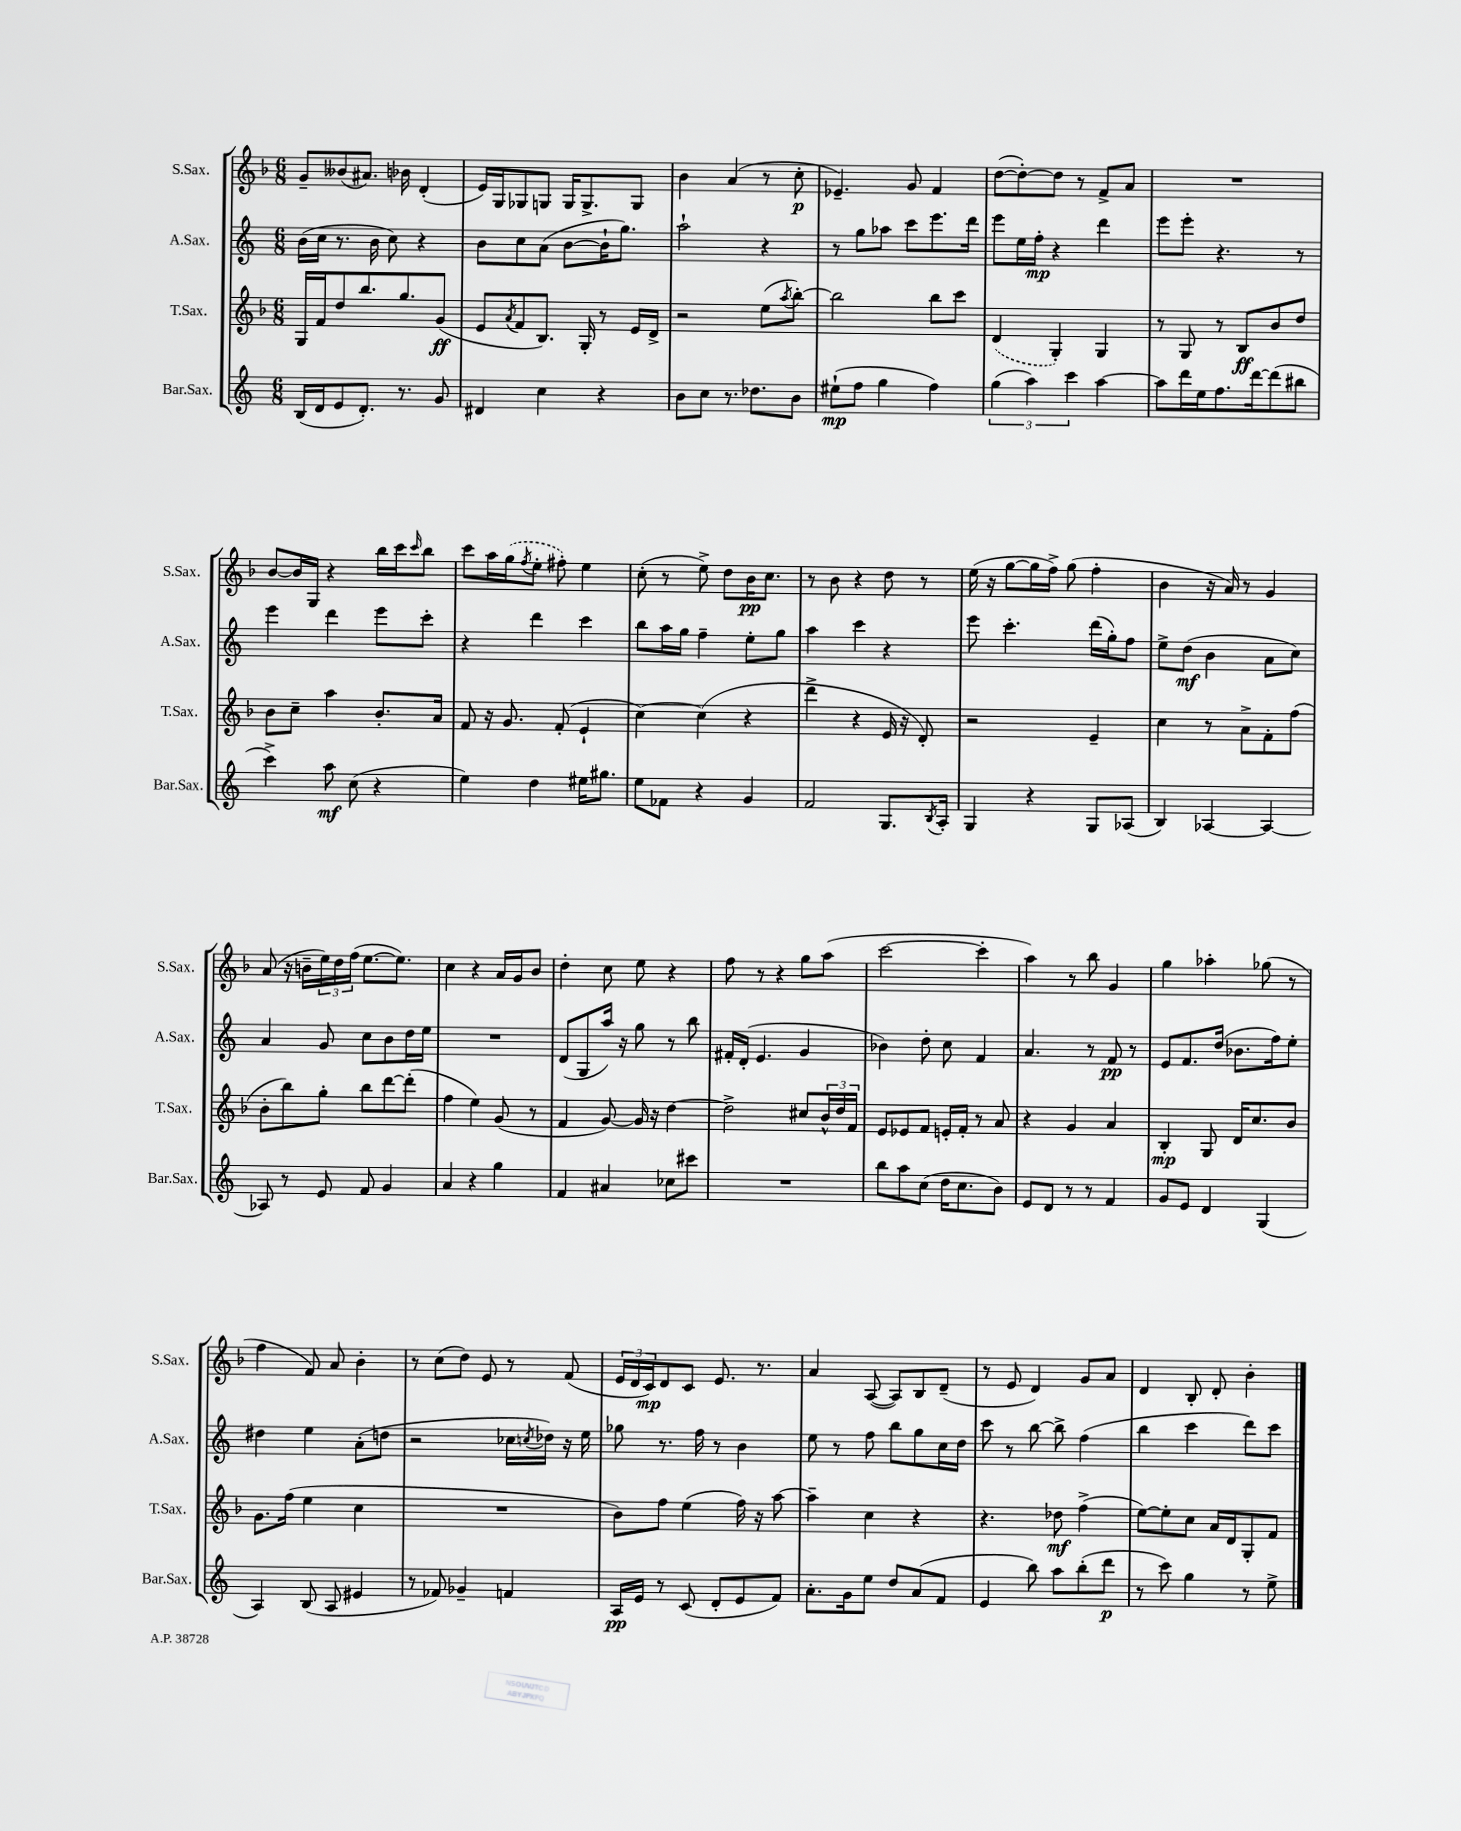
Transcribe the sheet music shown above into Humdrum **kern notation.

**kern	**dynam	**kern	**dynam	**kern	**dynam	**kern	**dynam
*part4	*part4	*part3	*part3	*part2	*part2	*part1	*part1
*staff4	*staff4	*staff3	*staff3	*staff2	*staff2	*staff1	*staff1
*I"Bar.Sax.	*	*I"T.Sax.	*	*I"A.Sax.	*	*I"S.Sax.	*
*I'Bar.Sax.	*	*I'T.Sax.	*	*I'A.Sax.	*	*I'S.Sax.	*
*clefG2	*	*clefG2	*	*clefG2	*	*clefG2	*
*k[]	*	*k[b-]	*	*k[]	*	*k[b-]	*
*M6/8	*	*M6/8	*	*M6/8	*	*M6/8	*
=16	=16	=16	=16	=16	=16	=16	=16
(16B/LL	.	16G/LL	.	(16b\LL	.	8g~/L	.
16d/J	.	16f/J	.	16cc\JJ	.	.	.
8e/	.	8dd/	.	8.r	.	(8b--X/	.
8.d'/J)	.	8.bb-/	.	.	.	8.a#X/J)	.
.	.	.	.	16b\	.	.	.
.	.	.	.	8cc\)	.	.	.
8.r	.	8.gg/	.	.	.	16b-X\	.
.	.	.	.	4r	.	(4d'/	.
8g/	.	(8g/J	ff	.	.	.	.
=17	=17	=17	=17	=17	=17	=17	=17
4d#X/	.	8e/L	.	8b\L	.	16e/LL)	.
.	.	.	.	.	.	16G/J	.
.	.	8qa/	.	.	.	.	.
.	.	8f/	.	8cc\	.	8G-X/	.
4cc\	.	8.B-/J)	.	(8a\J	.	8Gn/J	.
.	.	.	.	[8b\L	.	16G/KL	.
.	.	16G'/	.	.	.	8.G^/	.
4r	.	8r	.	16b`\K]	.	.	.
.	.	.	.	8.gg\J)	.	.	.
.	.	16e/LL	.	.	.	8G/J	.
.	.	16d^/JJ	.	.	.	.	.
=18	=18	=18	=18	=18	=18	=18	=18
8b\L	.	2r	.	2aa`\	.	4b-\	.
8cc\J	.	.	.	.	.	.	.
8.r	.	.	.	.	.	(4a/	.
8.dd-X\L	.	.	.	.	.	.	.
.	.	(8ee\L	.	4r	.	8r	.
.	.	8qaa/	.	.	.	.	.
8b\J	.	[8bb-'\J)	.	.	.	8cc'\	p
=19	=19	=19	=19	=19	=19	=19	=19
(8ee#X`\L	mp	2bb-\]	.	8r	.	4.e-X~/)	.
8ff\J	.	.	.	8gg\L	.	.	.
4gg\	.	.	.	8aa-X\J	.	.	.
.	.	.	.	8ccc\L	.	8g/	.
4ff\)	.	8bb-\L	.	8.eee\	.	4f/	.
.	.	8ccc\J	.	.	.	.	.
.	.	.	.	16ddd\Jk	.	.	.
=20	=20	=20	=20	=20	=20	=20	=20
(6gg\	.	(4d/	.	8eee\L	.	([8dd\L	.
.	.	.	.	16ee\L	.	8dd'\_)	.
6aa\)	.	.	.	.	.	.	.
.	.	.	.	16ff'\JJ	mp	.	.
.	.	4G'/)	.	4r	.	8dd\J]	.
6ccc\	.	.	.	.	.	.	.
.	.	.	.	.	.	8r	.
[4aa\	.	4G/	.	4ddd\	.	8f^/L	.
.	.	.	.	.	.	8a/J	.
=21	=21	=21	=21	=21	=21	=21	=21
8aa\L]	.	8r	.	8eee\L	.	2.r	.
16ddd\L	.	8G/	.	8eee'\J	.	.	.
16ee\J	.	.	.	.	.	.	.
8.ff\	.	8r	.	4.r	.	.	.
.	.	8B-/L	ff	.	.	.	.
[16ddd\k	.	.	.	.	.	.	.
(8ddd\]	.	8b-/	.	.	.	.	.
8bb#X\J	.	8dd/J	.	8r	.	.	.
!!LO:LB:g=z
=22	=22	=22	=22	=22	=22	=22	=22
4ccc^\)	.	8b-\L	.	4eee\	.	[8b-/L	.
.	.	8cc~\J	.	.	.	16b-/L]	.
.	.	.	.	.	.	16G/JJ	.
8aa\	mf	4aa\	.	4ddd\	.	4r	.
(8cc\	.	.	.	.	.	.	.
4r	.	8.b-'/L	.	8eee\L	.	16bb-\LL	.
.	.	.	.	.	.	16ccc\J	.
.	.	.	.	.	.	16qqccc/	.
.	.	.	.	8ccc'\J	.	8bb-\J	.
.	.	16a/Jk	.	.	.	.	.
=23	=23	=23	=23	=23	=23	=23	=23
4ee\)	.	8f/	.	4r	.	8ccc\L	.
.	.	16r	.	.	.	16aa\L	.
.	.	8.g/	.	.	.	(16gg\J	.
.	.	.	.	.	.	8qff/	.
4dd\	.	.	.	4ddd\	.	8ee'\J	.
.	.	(8f'/	.	.	.	8ff#X'\)	.
16ee#X\KL	.	4e`/	.	4ccc\	.	4ee\	.
8.gg#X\J	.	.	.	.	.	.	.
=24	=24	=24	=24	=24	=24	=24	=24
8ee\L	.	[4cc\)	.	8bb\L	.	(8cc'\	.
8f-X\J	.	.	.	16aa\L	.	8r	.
.	.	.	.	16gg\JJ	.	.	.
4r	.	(4cc\]	.	4ff~\	.	8ee^\)	.
.	.	.	.	.	.	8dd\L	.
4g/	.	4r	.	8ee'\L	.	16b-\K	pp
.	.	.	.	.	.	8.cc\J	.
.	.	.	.	8gg\J	.	.	.
=25	=25	=25	=25	=25	=25	=25	=25
2f/	.	4ddd^\	.	4aa\	.	8r	.
.	.	.	.	.	.	8b-\	.
.	.	4r	.	4ccc\	.	4r	.
8.G/L	.	16e/	.	4r	.	8dd\	.
.	.	16r	.	.	.	.	.
.	.	8d'/)	.	.	.	8r	.
8qB/	.	.	.	.	.	.	.
16A'/Jk	.	.	.	.	.	.	.
=26	=26	=26	=26	=26	=26	=26	=26
4G/	.	2r	.	8eee\	.	(16ee\	.
.	.	.	.	.	.	16r	.
.	.	.	.	4.ccc'\	.	[8gg\L	.
4r	.	.	.	.	.	16gg\L]	.
.	.	.	.	.	.	16ff^\JJ)	.
.	.	.	.	.	.	(8gg\	.
8G/L	.	4e~/	.	(16ddd\LL	.	4ff'\	.
.	.	.	.	16gg'\J)	.	.	.
(8A-X/J	.	.	.	8ff\J	.	.	.
=27	=27	=27	=27	=27	=27	=27	=27
4B/)	.	4cc\	.	8ee^\L	.	4b-\	.
.	.	.	.	(8dd\J	mf	.	.
[4A-X/	.	8r	.	4b\	.	16r	.
.	.	.	.	.	.	16a/)	.
.	.	8a^\L	.	.	.	8r	.
4A-/_	.	8f'\	.	8a\L	.	4g/	.
.	.	(8ff\J	.	8cc\J)	.	.	.
!!LO:LB:g=z
=28	=28	=28	=28	=28	=28	=28	=28
8A-X/]	.	8b-'\L	.	4a/	.	(8a/	.
8r	.	8bb-\)	.	.	.	16r	.
.	.	.	.	.	.	16bn~\LL	.
8e/	.	8gg'\J	.	8g/	.	24ee\)	.
.	.	.	.	.	.	24dd\	.
.	.	.	.	.	.	(24ff\JJ	.
8f/	.	8bb-\L	.	8cc\L	.	[8.ee\L	.
4g/	.	[8ddd\	.	8b\	.	.	.
.	.	.	.	.	.	8.ee\J])	.
.	.	(8ddd'\J]	.	16dd\L	.	.	.
.	.	.	.	16ee\JJ	.	.	.
=29	=29	=29	=29	=29	=29	=29	=29
4a/	.	4ff\	.	2.r	.	4cc\	.
4r	.	4ee\)	.	.	.	4r	.
4gg\	.	(8g/	.	.	.	16a/LL	.
.	.	.	.	.	.	16g/J	.
.	.	8r	.	.	.	8b-/J	.
=30	=30	=30	=30	=30	=30	=30	=30
4f/	.	4f/	.	(8d/L	.	4dd'\	.
.	.	.	.	8G/	.	.	.
4a#X/	.	[8g/)	.	16aa/Jk)	.	8cc\	.
.	.	.	.	16r	.	.	.
.	.	16g/]	.	8gg\	.	8ee\	.
.	.	16r	.	.	.	.	.
8cc-X\L	.	[4dd\	.	8r	.	4r	.
8ccc#X\J	.	.	.	8bb\	.	.	.
=31	=31	=31	=31	=31	=31	=31	=31
2.r	.	2dd^\]	.	16f#X'/LL	.	8ff\	.
.	.	.	.	(16d'/JJ	.	.	.
.	.	.	.	4.e/	.	8r	.
.	.	.	.	.	.	4r	.
.	.	8cc#X/L	.	4g/	.	8gg\L	.
.	.	24b-^^/L	.	.	.	(8aa\J	.
.	.	24dd/	.	.	.	.	.
.	.	24f/JJ	.	.	.	.	.
=32	=32	=32	=32	=32	=32	=32	=32
8bb\L	.	8e/L	.	4b-X\)	.	[2ccc\	.
8aa\	.	8e-X/	.	.	.	.	.
(8cc\J	.	8f/J	.	8dd'\	.	.	.
16dd\KL	.	16en'/LL	.	8cc\	.	.	.
8.cc\	.	16f'/JJ	.	.	.	.	.
.	.	8r	.	4f/	.	4ccc'\]	.
8b\J)	.	8a/	.	.	.	.	.
=33	=33	=33	=33	=33	=33	=33	=33
8e/L	.	4r	.	4.a/	.	4aa\)	.
8d/J	.	.	.	.	.	.	.
8r	.	4g/	.	.	.	8r	.
8r	.	.	.	8r	.	8bb-\	.
4f/	.	4a/	.	8f/	pp	4g/	.
.	.	.	.	8r	.	.	.
=34	=34	=34	=34	=34	=34	=34	=34
8g/L	.	4B-'/	mp	8e/L	.	4gg\	.
8e/J	.	.	.	8.f/	.	.	.
4d/	.	8G/	.	.	.	4aa-X'\	.
.	.	.	.	(16dd/Jk	.	.	.
.	.	16d/KL	.	8.b-X\L	.	.	.
.	.	8.cc/	.	.	.	.	.
(4G/	.	.	.	.	.	(8gg-X\	.
.	.	.	.	16ff\k)	.	.	.
.	.	8b-/J	.	8ee'\J	.	8r	.
!!LO:LB:g=z
=35	=35	=35	=35	=35	=35	=35	=35
4A/)	.	8.g\L	.	4dd#X\	.	4ff\	.
.	.	(16ff\Jk	.	.	.	.	.
(8B/	.	4ee\	.	4ee\	.	8f/)	.
8A/	.	.	.	.	.	8a/	.
4e#X/	.	4cc\	.	(8a'\L	.	4b-'\	.
.	.	.	.	8ddn\J	.	.	.
=36	=36	=36	=36	=36	=36	=36	=36
8r	.	2.r	.	2r	.	8r	.
8f-X/)	.	.	.	.	.	(8cc\L	.
4g-X~/	.	.	.	.	.	8dd\J)	.
.	.	.	.	.	.	8e/	.
4fn/	.	.	.	16cc-X\LL	.	8r	.
.	.	.	.	8qccn/	.	.	.
.	.	.	.	16dd-X\JJ)	.	.	.
.	.	.	.	16r	.	(8f/	.
.	.	.	.	16ee\	.	.	.
=37	=37	=37	=37	=37	=37	=37	=37
16A/LL	pp	8b-\L)	.	8gg-X\	.	24e/LL	.
.	.	.	.	.	.	24d/	.
16e/JJ	.	.	.	.	.	.	.
.	.	.	.	.	.	24c/J)	mp
8r	.	8ff\J	.	8.r	.	8d/	.
(8c/	.	(4ee\	.	.	.	8c/J	.
.	.	.	.	16ff\	.	.	.
8d'/L	.	.	.	8r	.	8.e/	.
8e/	.	16ff\)	.	4b\	.	.	.
.	.	16r	.	.	.	8.r	.
8f/J)	.	[8aa\	.	.	.	.	.
=38	=38	=38	=38	=38	=38	=38	=38
8.a'\L	.	4aa~\]	.	8ee\	.	4a/	.
.	.	.	.	8r	.	.	.
16g\k	.	.	.	.	.	.	.
8ee\J	.	4cc\	.	8ff\	.	([8A/	.
8dd/L	.	.	.	8bb\L	.	8A/L])	.
(8a/	.	4r	.	8gg\	.	8B-/	.
8f/J	.	.	.	16cc\L	.	(8d~/J	.
.	.	.	.	16dd\JJ	.	.	.
=39	=39	=39	=39	=39	=39	=39	=39
4e/	.	4.r	.	8ccc\	.	8r	.
.	.	.	.	8r	.	8e/	.
8bb\)	.	.	.	[8bb\	.	4d/)	.
8aa\L	.	8dd-X\	mf	8bb^\]	.	.	.
(8bb'\	.	(4ff^\	.	(4ff\	.	8g/L	.
8ddd\J	p	.	.	.	.	8a/J	.
=40	=40	=40	=40	=40	=40	=40	=40
8r	.	[8ee\L)	.	4bb\	.	4d/	.
8ccc\)	.	8ee'\]	.	.	.	.	.
4gg\	.	8cc\J	.	4ccc\	.	8B-'/	.
.	.	16a/LL	.	.	.	8d'/	.
.	.	16d/J	.	.	.	.	.
8r	.	8G'/	.	8ddd\L)	.	4b-'\	.
8ee^\	.	8f/J	.	8ccc\J	.	.	.
==	==	==	==	==	==	==	==
*-	*-	*-	*-	*-	*-	*-	*-
